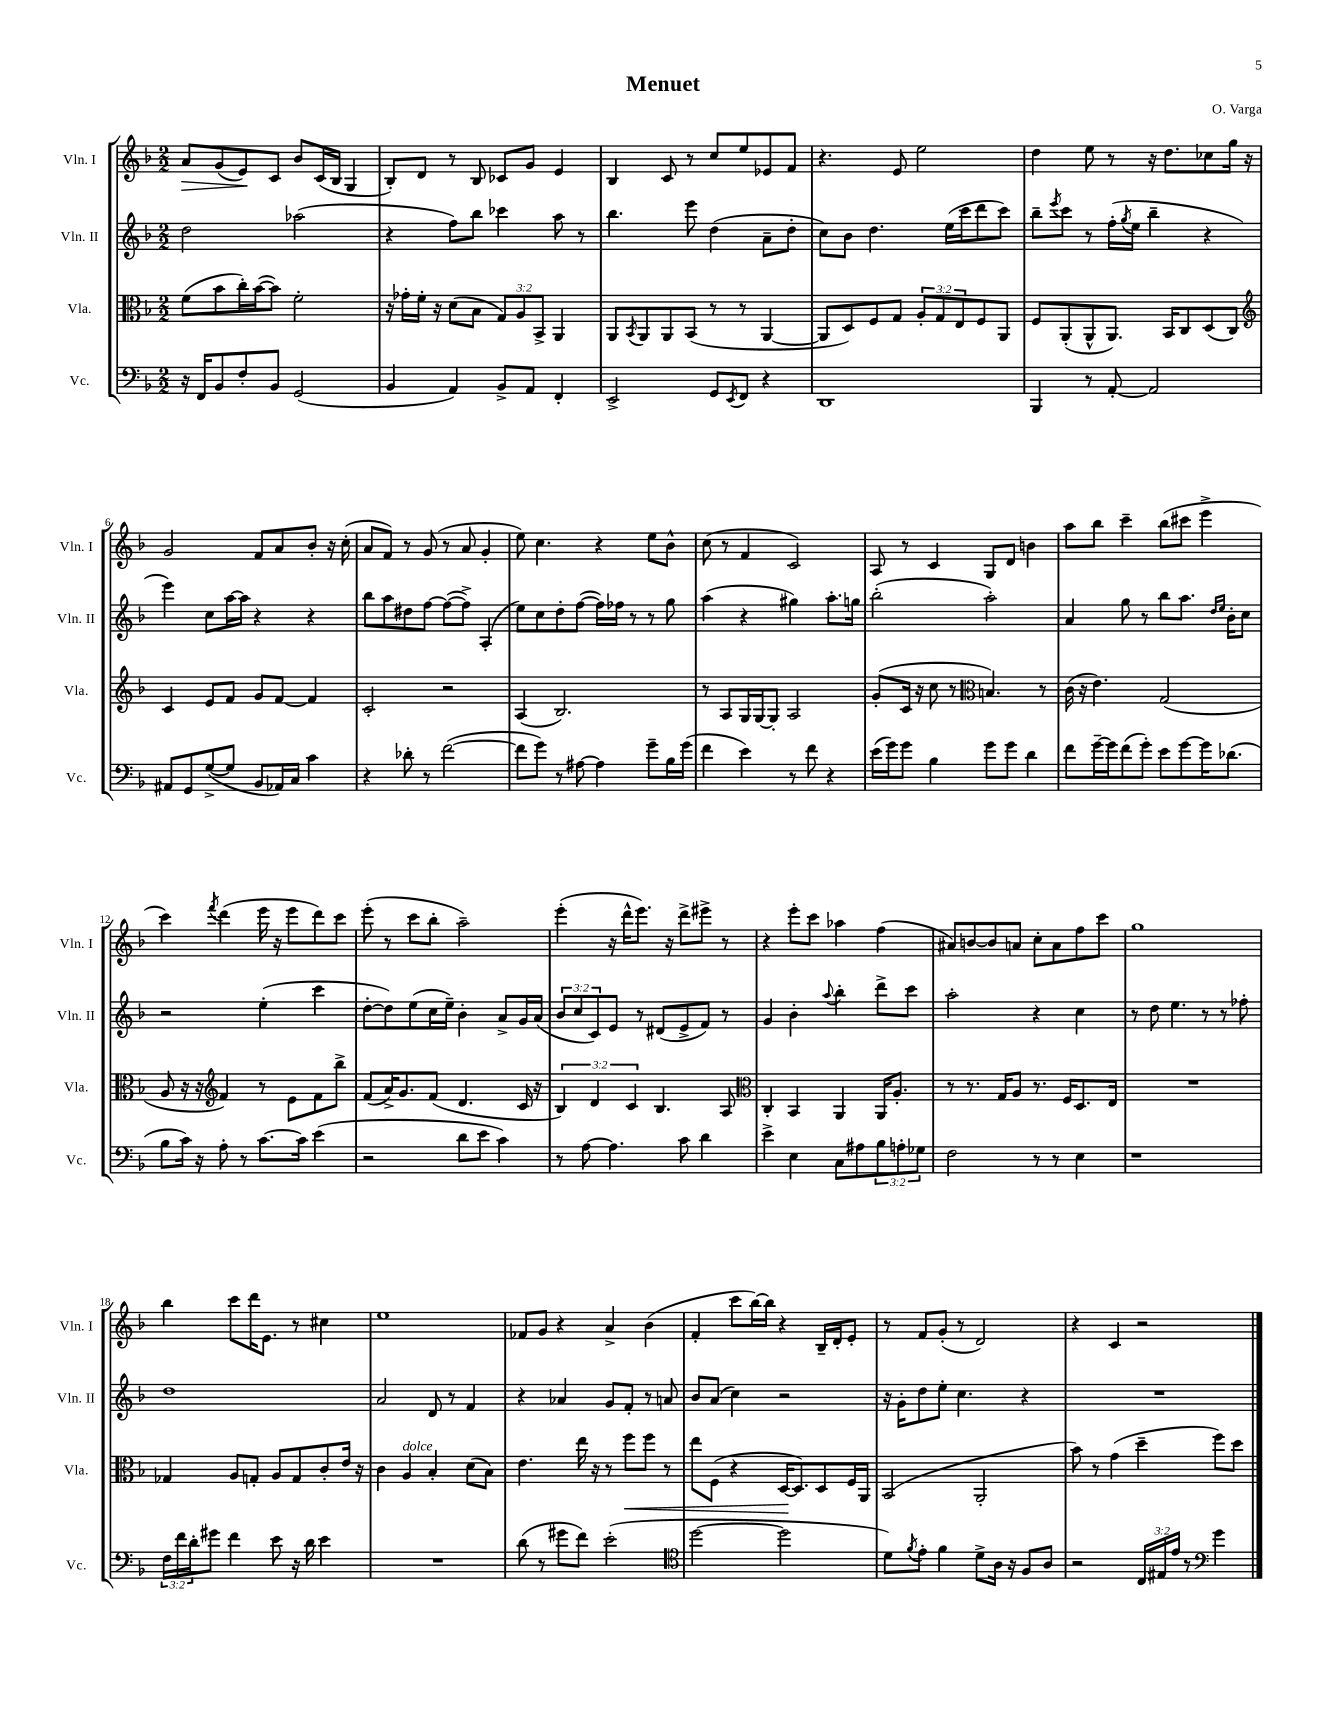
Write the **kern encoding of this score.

**kern	**kern	**kern	**kern
*staff4	*staff3	*staff2	*staff1
*clefF4	*clefC3	*clefG2	*clefG2
*k[b-]	*k[b-]	*k[b-]	*k[b-]
*M2/2	*M2/2	*M2/2	*M2/2
16r	(8f	2dd	8a
16FF	.	.	.
8BB-	8b-	.	(8g
8F'	16cc')	.	8e)
.	([16b-	.	.
8BB-	8b-])	.	8c
(2GG	2f'	(2aa-	8b-
.	.	.	(16c
.	.	.	16B-
.	.	.	4G
=	=	=	=
4BB-	16r	4r	8B-')
.	16g-'	.	.
.	16f'	.	8d
.	16r	.	.
4AA)	(8d	8ff)	8r
.	8B-	8bb-	8B-
8BB-^	12G)	4ccc-	8c-
.	12A	.	.
8AA	.	.	8g
.	12BB-^	.	.
4FF'	4AA	8aa	4e
.	.	8r	.
=	=	=	=
2EE^	8AA	4.bb-	4B-
.	8qBB-	.	.
.	8AA	.	.
.	8AA	.	8c
.	(8BB-	8eee	8r
8GG	8r	(4dd	8cc
8qEE	.	.	.
8FF	8r	.	8ee
4r	[4AA	8a~	8e-
.	.	8dd'	8f
=	=	=	=
1DD	8AA]	8cc)	4.r
.	8D)	8b-	.
.	8F	4.dd	.
.	8G	.	8e
.	12A'	.	2ee
.	12G	.	.
.	.	(16ee	.
.	12E	.	.
.	.	16ccc	.
.	8F	8ddd	.
.	8AA	8ccc)	.
=	=	=	=
4BBB-	8F	8bb-~	4dd
.	.	8qeee	.
.	(8AA'	8ccc	.
8r	8AA^^	8r	8ee
[8AA'	8.AA)	(16ff'	8r
.	.	8qgg	.
.	.	16ee	.
2AA]	.	4bb-~	16r
.	16BB-	.	8.dd
.	8C	.	.
.	(8D	4r	8cc-
.	8C)	.	16gg
.	.	.	16r
=	=	=	=
*	*clefG2	*	*
8AA#	4c	4eee)	2g
8GG	.	.	.
([8G^	8e	8cc	.
8G]	8f	[16aa	.
.	.	16aa]	.
8BB-	8g	4r	8f
16AA-)	[8f	.	8a
16C	.	.	.
4c	4f]	4r	8b-'
.	.	.	16r
.	.	.	(16cc'
=	=	=	=
4r	2c'	8bb-	8a
.	.	8aa	8f)
8d-'	.	8dd#	8r
8r	.	[8ff	(8g
([2f	2r	(8ff_	8r
.	.	8ff^])	8a
.	.	(4A'	4g'
=	=	=	=
8f]	(4A	8ee)	8ee)
8g)	.	8cc	4.cc
8r	2.B-)	8dd'	.
[8A#	.	([8ff	.
4A#]	.	16ff])	4r
.	.	16ff-	.
.	.	8r	.
8g~	.	8r	8ee
16B-	.	8gg	8b-^^
(16g	.	.	.
=	=	=	=
4f	8r	(4aa	(8cc
.	8A	.	8r
4e)	16G	4r	4f
.	[16G	.	.
.	8G']	.	.
8r	2A	4gg#)	2c)
8f	.	.	.
4r	.	8.aa'	.
.	.	16gg	.
=	=	=	=
(16e	(8g'	(2bb-'	8A
16g)	.	.	.
8g	16c	.	8r
.	16r	.	.
4B-	8cc	.	4c
.	8r	.	.
*	*clefC3	*	*
8g	4.B)	2aa')	8G
8g	.	.	8d
4d	.	.	4b
.	8r	.	.
=	=	=	=
8f	(16c	4a	8aa
.	16r	.	.
[16g~	4.e)	.	8bb-
16g]	.	.	.
(8f	.	8gg	4ccc~
8g')	.	8r	.
8e	(2G	8bb-	(8bb-
[8g	.	8.aa	8ccc#
16g]	.	.	4eee^
.	.	16qqdd	.
.	.	16qqee	.
(8.d-	.	16b-'	.
.	.	8cc	.
=	=	=	=
8B-	8A	2r	4ccc)
16c)	16r	.	.
16r	16r	.	.
*	*clefG2	*	*
.	.	.	8qfff
8A'	4f)	.	(4ddd
8r	.	.	.
[8.c	8r	(4ee'	16eee
.	.	.	16r
.	8e	.	8eee
16c]	.	.	.
(4e	8f	4ccc	8ddd)
.	8bb-^	.	8ccc
=	=	=	=
2r	(8f	[8dd'	(8eee'
.	16a^)	8dd])	8r
.	8.g	.	.
.	.	(8ee	8ccc
.	(8f	16cc	8bb-'
.	.	16ee~)	.
8d	4.d	4b-'	2aa~)
8e	.	.	.
4c)	.	8a^	.
.	16c	16g	.
.	16r	(16a	.
=	=	=	=
8r	6B-)	12b-	(4eee'
.	.	12cc	.
[8A	.	.	.
.	6d	12c)	.
4.A]	.	8e	16r
.	.	.	16ddd^^
.	6c	.	.
.	.	8r	8.eee)
.	4.B-	(8d#	.
.	.	.	16r
8c	.	8e^	8ddd^
4d	.	8f)	8eee#^
.	8A	8r	8r
=	=	=	=
*	*clefC3	*	*
4e^	4C'	4g	4r
4E	4BB-	4b-'	8eee'
.	.	.	8ccc
.	.	8qqaa	.
8C	4AA	4bb-'	4aa-
8A#	.	.	.
12B-	16AA	8ddd^	(4ff
.	8.A'	.	.
12A'	.	.	.
.	.	8ccc	.
12G-	.	.	.
=	=	=	=
2F	8r	2aa'	8a#)
.	8.r	.	[8b
.	.	.	8b]
.	16G	.	.
.	8A	.	8a
8r	8.r	4r	8cc'
8r	.	.	8a
.	16F	.	.
4E	8.D	4cc	8ff
.	.	.	8ccc
.	16E	.	.
=	=	=	=
1r	1r	8r	1gg
.	.	8dd	.
.	.	4.ee	.
.	.	8r	.
.	.	8r	.
.	.	8ff-'	.
=	=	=	=
24F	4G-	1dd	4bb-
24f	.	.	.
24d'	.	.	.
8g#	.	.	.
4f	8A	.	8ccc
.	8G'	.	16ddd
.	.	.	8.e
8e	8A	.	.
16r	8G	.	8r
16d	.	.	.
4e	8c'	.	4cc#
.	16e	.	.
.	16r	.	.
=	=	=	=
1r	4c	2a	1ee
.	4A	.	.
.	4B-'	8d	.
.	.	8r	.
.	(8d	4f	.
.	8B-)	.	.
=	=	=	=
(8d	4.e	4r	8f-
8r	.	.	8g
8g#	.	4a-	4r
8f)	16ee	.	.
.	16r	.	.
(2e'	8r	8g	4a^
.	8ff	8f'	.
.	8ff	8r	(4b-
.	8r	8a	.
=	=	=	=
*clefC4	*	*	*
[2dd	8ee	8b-	4f'
.	(8F	(8a	.
.	4r	4cc)	8ccc
.	.	.	[16bb-)
.	.	.	16bb-]
2dd]	[16D	2r	4r
.	8.D])	.	.
.	8D	.	16B-~
.	.	.	16d'
.	16F	.	8e'
.	16AA	.	.
=	=	=	=
8d)	(2BB-	16r	8r
.	.	16g'	.
8qf	.	.	.
8e'	.	8dd	8f
4f	.	8ee'	(8g'
.	.	4.cc	8r
8d^	2AA'	.	2d)
16A	.	.	.
16r	.	.	.
8F	.	4r	.
8A	.	.	.
=	=	=	=
2r	8b-)	1r	4r
.	8r	.	.
.	(4g	.	4c
24C	4dd~	.	2r
24E#	.	.	.
24e	.	.	.
8r	.	.	.
*clefF4	*	*	*
4g	8ff)	.	.
.	8dd	.	.
==	==	==	==
*-	*-	*-	*-
